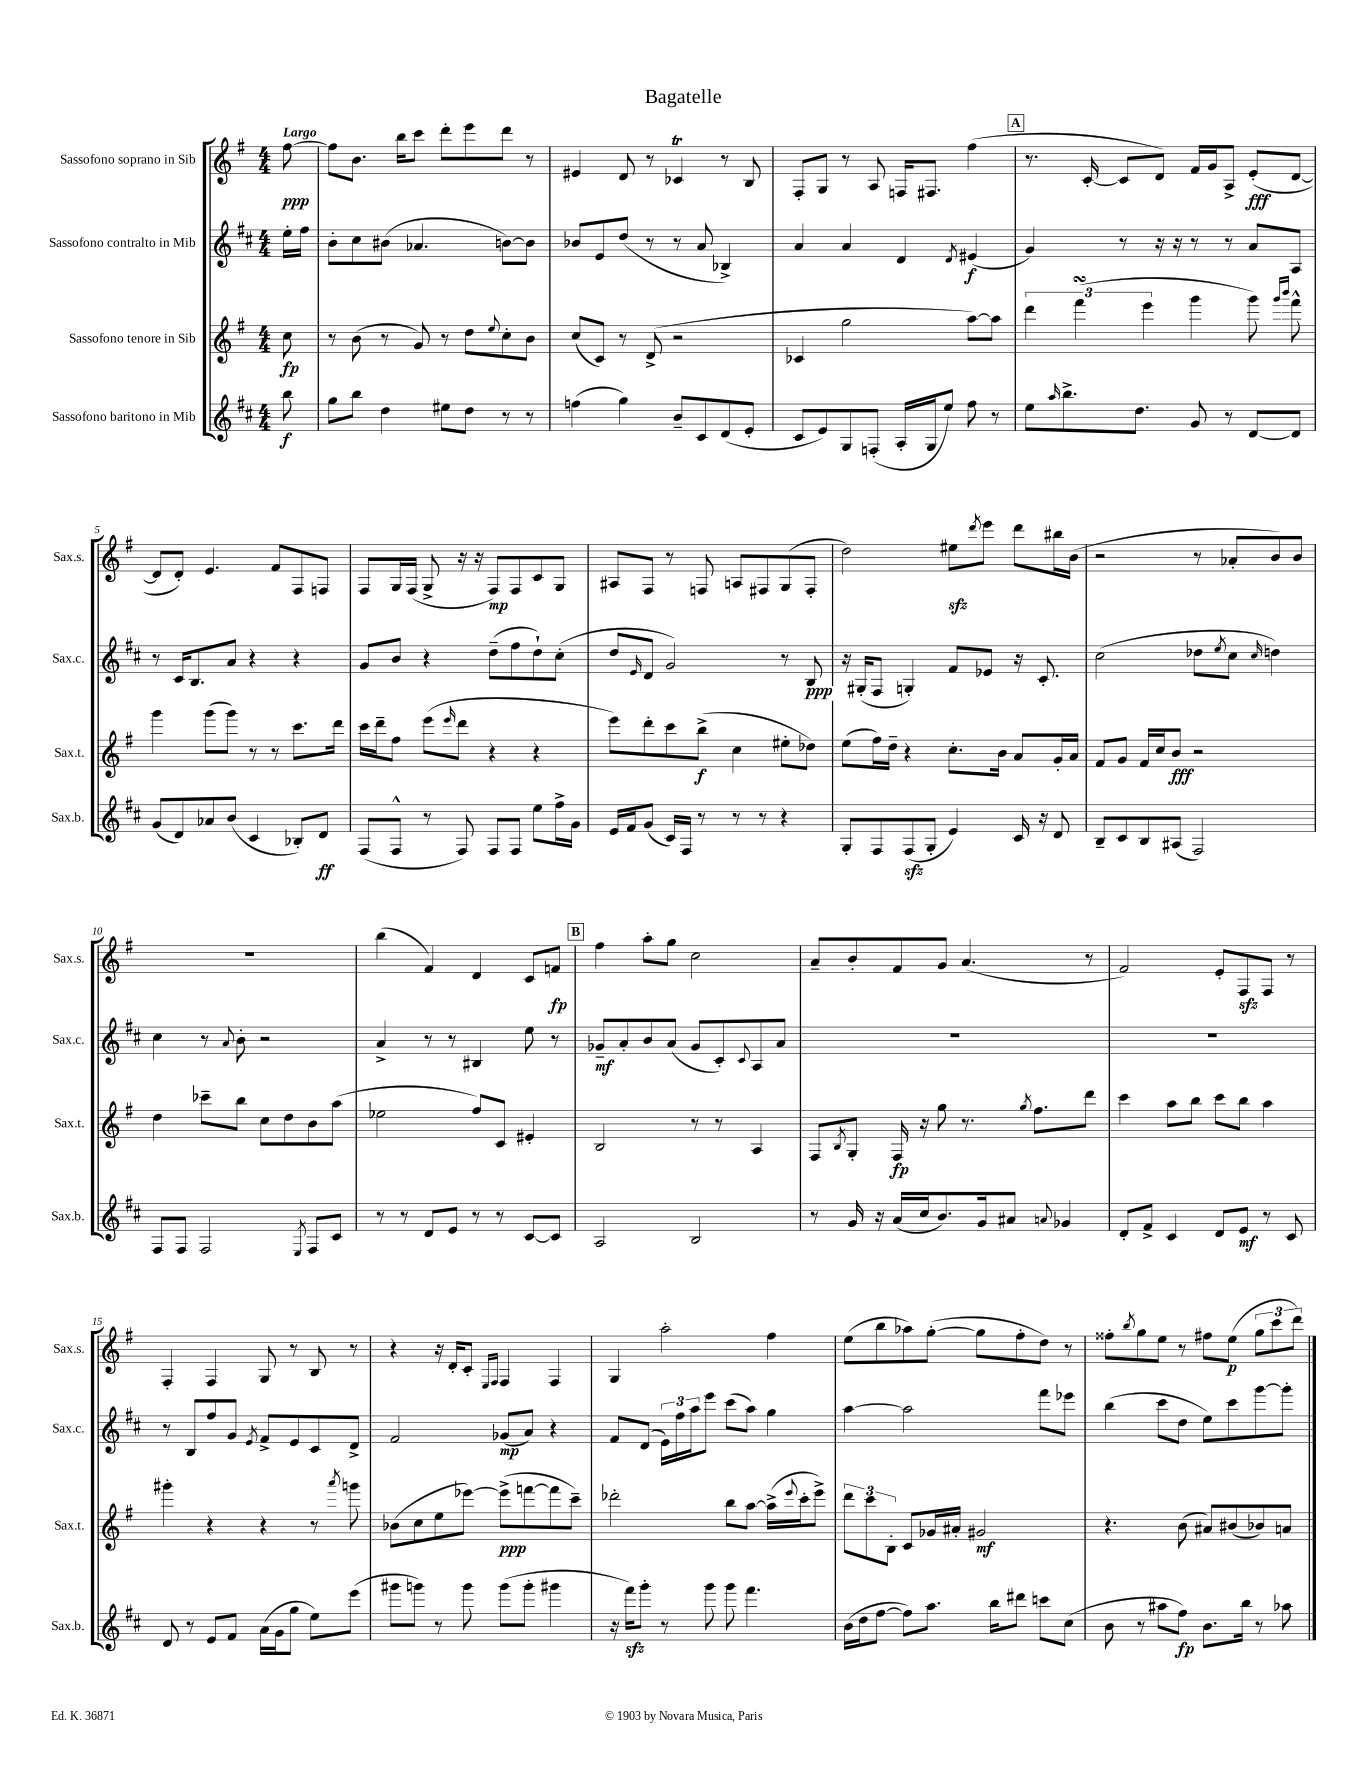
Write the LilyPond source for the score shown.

\header { title = "Bagatelle" }
<<
\new StaffGroup <<
\new Staff = "s0" \with { instrumentName = "Sassofono soprano in Sib" shortInstrumentName = "Sax.s." } {
    \clef treble \key g \major \numericTimeSignature \time 4/4 \partial 8 \tempo "Largo"
    fis''8~\ppp |
    fis''8 b'8. b''16 c'''8 d'''8-. e'''8 d'''8 r8 |
    eis'4 d'8 r8 ces'4\trill r8 b8 |
    fis8-. g8 r8 a8 f16 fis8. fis''4( |
    \mark \markup { \box "A" } r8. c'16~-. c'8 d'8) fis'16 g'16 a8-> e'8-.\fff( d'8~ |
    d'8 d'8-.) e'4. fis'8 fis8 f8 |
    fis8 g16 fis16( g8-> r16 r16 fis8\mp) fis8 c'8 g8 |
    ais8 fis8 r8 f8 a8 fis8 g8( fis8-. |
    d''2) eis''8\sfz \acciaccatura { d'''8 } e'''8 d'''8 bis''16 b'16( |
    r2 r8 aes'8-. b'8) b'8 |
    R1 |
    b''4( fis'4) d'4 c'8 f'8\fp |
    \mark \markup { \box "B" } fis''4 a''8-. g''8 c''2 |
    a'8-- b'8-. fis'8 g'8 a'4.( r8 |
    fis'2) e'8-. fis8\sfz fis8 r8 |
    fis4-. fis4 g8 r8 b8 r8 |
    r4 r16 d'16-. c'8-. \grace { e16 fis16 } fis4 fis4 |
    g4 a''2-. fis''4 |
    e''8( b''8 aes''8) g''8~-.( g''8 fis''8-. d''8) r8 |
    fisis''8-. \acciaccatura { b''8 } g''8 e''8 r8 fis''8 e''8\p( \tuplet 3/2 { g''8 c'''8 d'''8) } \bar "|." |
}
\new Staff = "s1" \with { instrumentName = "Sassofono contralto in Mib" shortInstrumentName = "Sax.c." } {
    \clef treble \key d \major \numericTimeSignature \time 4/4 \partial 8
    e''16-. fis''16 |
    b'8-. cis''8 bis'8( aes'4. b'8~) b'8 |
    bes'8 e'8 d''8( r8 r8 a'8 bes4->) |
    a'4 a'4 d'4 \acciaccatura { d'8 } eis'4\f( |
    \mark \markup { \box "A" } g'4) r8 r16 r16 r8 r8 a'8 a8 |
    r8 cis'16 b8. a'8 r4 r4 |
    g'8 b'8 r4 d''8--( fis''8 d''8-!) cis''8-.( |
    d''8 \grace { e'16 } d'8 g'2) r8 b8\ppp |
    r16 gis16-.( fis8 g4-.) fis'8 ees'8 r16 cis'8.-. |
    cis''2( des''8 \acciaccatura { e''8 } cis''8 \grace { cis''16 } d''4) |
    cis''4 r8 \appoggiatura { a'8 } b'8-. r2 |
    a'4-> r8 r8 bis4 e''8 r8 |
    \mark \markup { \box "B" } ges'8--\mf a'8-. b'8 a'8( ges'8 cis'8-.) \appoggiatura { cis'8 } a8 a'8 |
    R1 |
    R1 |
    r8 b8 fis''8 g'8 \acciaccatura { e'8 } fis'8-> e'8 cis'8 d'8-> |
    fis'2 ges'8\mp( a'8) r4 |
    fis'8 d'8( \tuplet 3/2 { e'16) fis''16 a''16 } e'''8 cis'''8( a''8) g''4 |
    a''4~ a''2 fis'''8 ees'''8 |
    b''4( cis'''8 d''8 e''8) cis'''8 g'''8~ g'''8-. \bar "|." |
}
\new Staff = "s2" \with { instrumentName = "Sassofono tenore in Sib" shortInstrumentName = "Sax.t." } {
    \clef treble \key g \major \numericTimeSignature \time 4/4 \partial 8
    c''8\fp |
    r8 b'8( r8 g'8) r8 d''8 \appoggiatura { e''8 } c''8-. b'8 |
    c''8( c'8) r8 d'8->( r2 |
    ces'4 g''2 a''8~) a''8 |
    \mark \markup { \box "A" } \tuplet 3/2 { d'''4 fis'''4\turn( e'''4 } g'''4 g'''8) \grace { g'''16 b'''16 } fis'''8-^ |
    g'''4 g'''8( g'''8) r8 r8 c'''8. d'''16 |
    c'''16 d'''16-- fis''8 e'''8( \grace { e'''16 } d'''8 r4 r4 |
    e'''8) d'''8-. c'''8 b''8->\f( c''4 eis''8-. des''8) |
    e''8( fis''16) d''16-- r4 c''8.-. b'16 a'8 g'16-. a'16 |
    fis'8 g'8 fis'16 c''16 b'8\fff r2 |
    d''4 ces'''8-- b''8 c''8 d''8 b'8 a''8( |
    ees''2 fis''8) c'8 eis'4-. |
    \mark \markup { \box "B" } b2 r8 r8 a4 |
    fis8 \acciaccatura { b8 } g8-. fis16\fp r16 g''8 r8. \acciaccatura { g''8 } fis''8. d'''8 |
    c'''4 a''8 b''8 c'''8 b''8 a''4 |
    gis'''4-. r4 r4 r8 \acciaccatura { a'''8 } g'''8 |
    bes'8( c''8 e''8 ees'''8~) ees'''8->\ppp( f'''8~ f'''8 c'''8--) |
    des'''2-. b''8 a''8~ a''16->( \appoggiatura { e'''8 } c'''16-. e'''8->) |
    \tuplet 3/2 { d'''8 c'''8 b8-. } c'8 ges'16 ais'16-. gis'2\mf |
    r4. b'8( ais'8) bis'8( bes'8) a'8 \bar "|." |
}
\new Staff = "s3" \with { instrumentName = "Sassofono baritono in Mib" shortInstrumentName = "Sax.b." } {
    \clef treble \key d \major \numericTimeSignature \time 4/4 \partial 8
    b''8\f |
    g''8 b''8 d''4 eis''8 d''8 r8 r8 |
    f''4( g''4) b'8-- cis'8 d'8( e'8-. |
    cis'8 e'8) g8 f8-.( a16-. g16 e''8) fis''8 r8 |
    \mark \markup { \box "A" } e''8 \grace { a''16 } b''8.-> d''8. g'8 r8 d'8~ d'8 |
    g'8( d'8) aes'8 b'8( cis'4 bes8-.) d'8\ff |
    fis8( fis8-^ r8 fis8) fis8 fis8 e''8 fis''16-> g'16 |
    e'16 fis'16 g'8( cis'16) fis16 r8 r8 r8 r4 |
    g8-. fis8 fis8\sfz( g8-. e'4) cis'16 r16 d'8 |
    b8-- cis'8 b8 ais8( fis2) |
    fis8 fis8 fis2 \acciaccatura { e8 } fis8 cis'8 |
    r8 r8 d'8 e'8 r8 r8 cis'8~ cis'8 |
    \mark \markup { \box "B" } a2 b2 |
    r8 g'16 r16 a'16( cis''16 b'8.) g'16 ais'8 \appoggiatura { a'8 } ges'4 |
    d'8-. fis'8-> cis'4 d'8 e'8\mf r8 cis'8 |
    d'8 r8 e'8 fis'8 a'16( g'16 g''8 e''8) e'''8( |
    gis'''8 g'''8) r8 g'''8 g'''8( g'''8-. gis'''4 |
    r16 fis'''16\sfz) g'''8-. r8 g'''8 g'''8 fis'''4. |
    b'16( d''16 fis''8~ fis''8) a''8. b''16 dis'''8 c'''8 cis''8( |
    b'8 r8 ais''8 fis''8\fp) b'8. b''16 r8 aes''8 \bar "|." |
}
>>
>>
